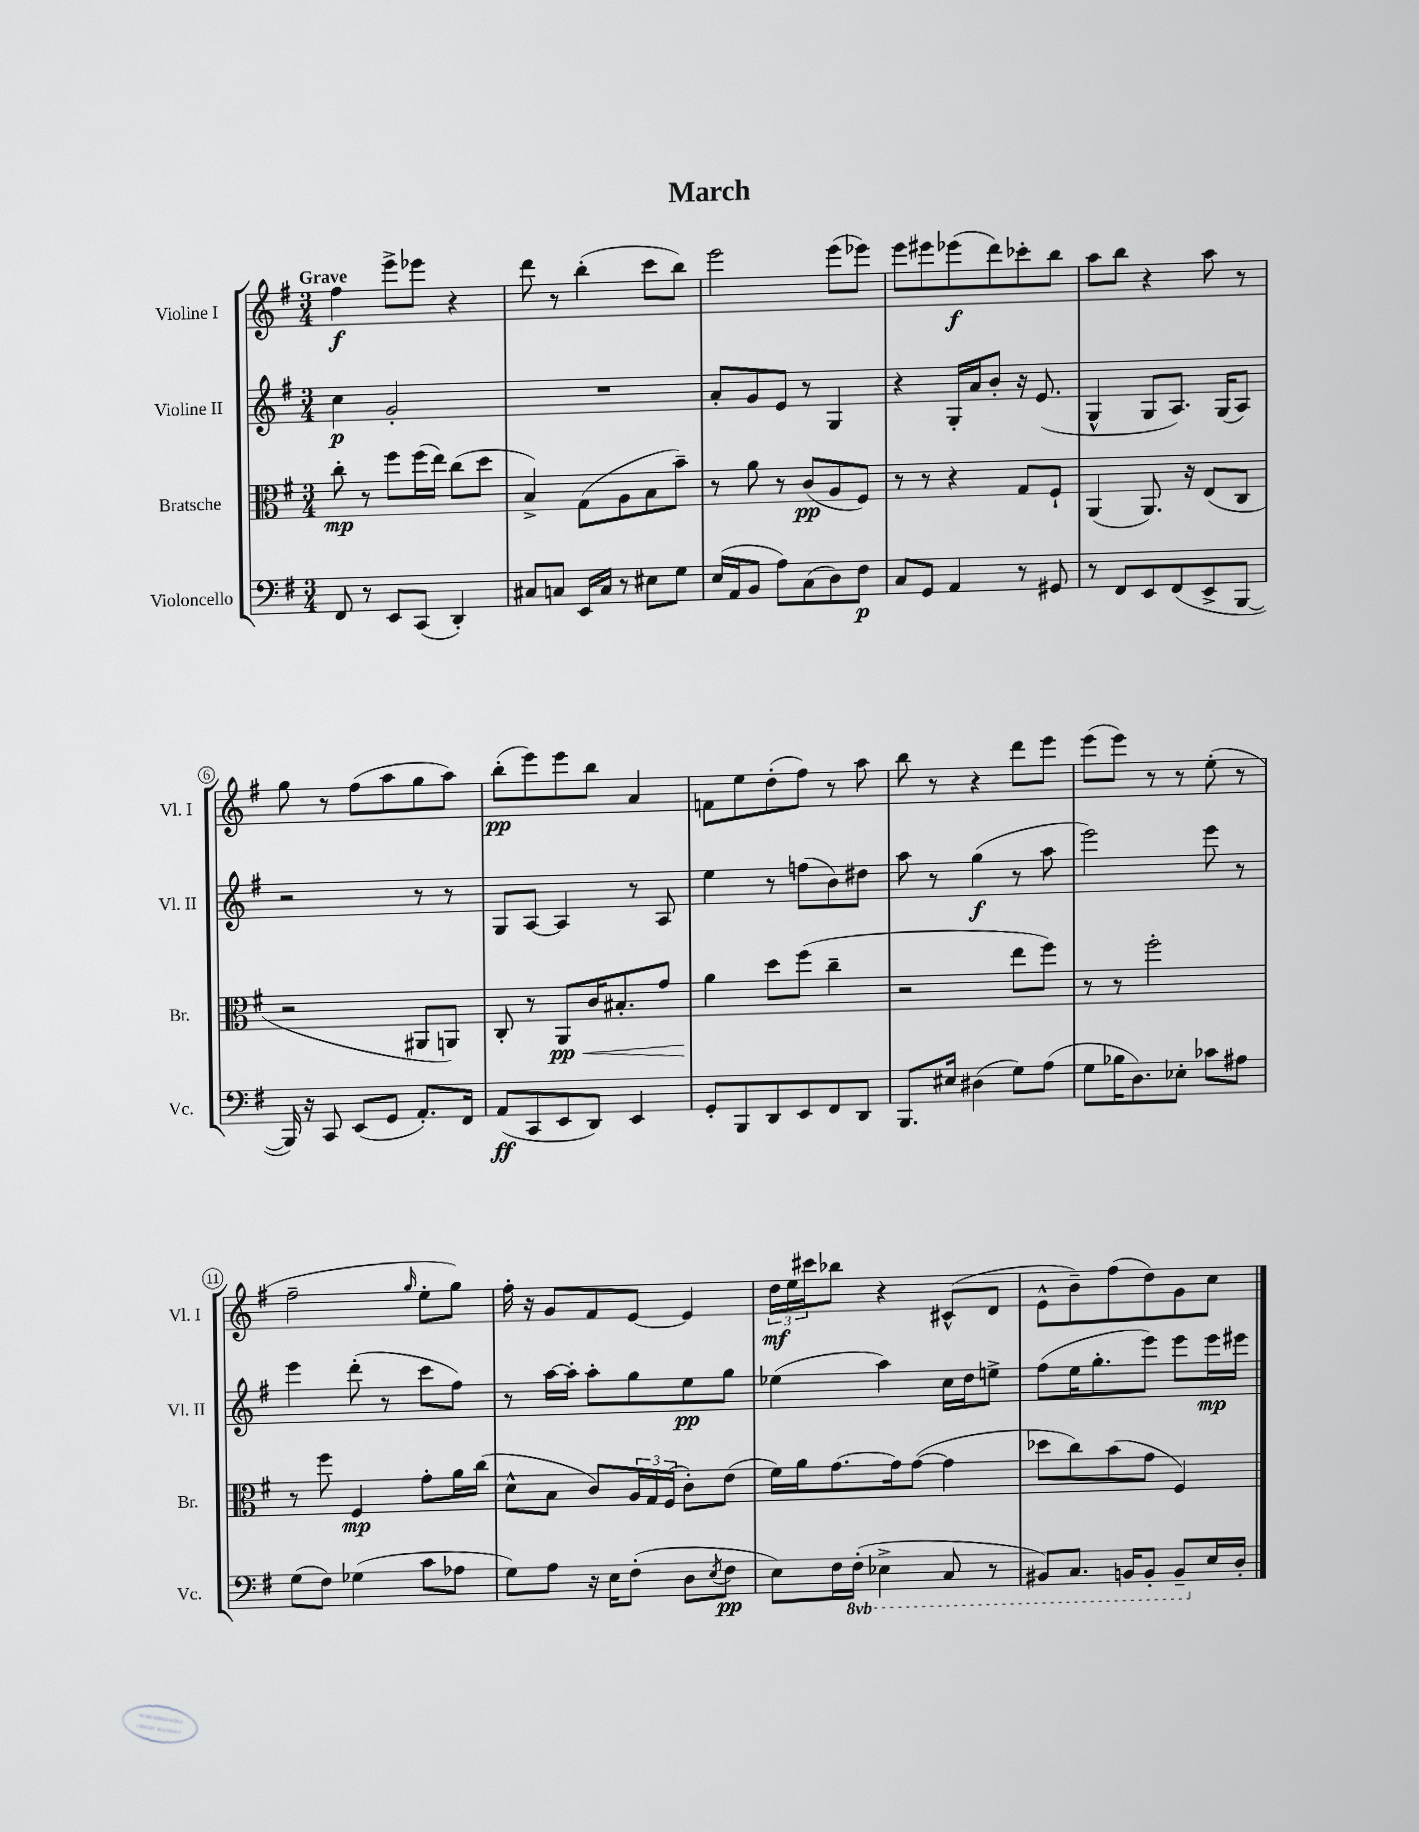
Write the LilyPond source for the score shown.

\header { title = "March" }
<<
\new StaffGroup <<
\new Staff = "s0" \with { instrumentName = "Violine I" shortInstrumentName = "Vl. I" } {
    \clef treble \key g \major \numericTimeSignature \time 3/4 \tempo "Grave"
    fis''4\f e'''8-> ees'''8 r4 |
    d'''8 r8 b''4-.( c'''8 b''8) |
    e'''2 e'''8( ees'''8) |
    e'''8 eis'''8 ees'''8\f( d'''8) ces'''8-. b''8 |
    a''8 b''8 r4 a''8 r8 |
    g''8 r8 fis''8( a''8 g''8 a''8) |
    b''8-.\pp( e'''8) e'''8 b''8 a'4 |
    f'8 e''8 d''8-.( fis''8) r8 a''8 |
    b''8 r8 r4 d'''8 e'''8 |
    e'''8( e'''8) r8 r8 e''8-.( r8 |
    fis''2-- \grace { g''16 } e''8-. g''8) |
    fis''16-. r16 g'8 fis'8 e'8~ e'4 |
    \tuplet 3/2 { d''16\mf e''16 cis'''16 } bes''8 r4 cis'8-^( d'8 |
    e'8-^ b'8--) fis''8( d''8) g'8 c''8 \bar "|." |
}
\new Staff = "s1" \with { instrumentName = "Violine II" shortInstrumentName = "Vl. II" } {
    \clef treble \key g \major \numericTimeSignature \time 3/4
    c''4\p g'2-. |
    R2. |
    a'8-. g'8 e'8 r8 g4 |
    r4 g16-. a'16 b'8-. r16 e'8.( |
    g4-^ g8 a8.) g16( a8) |
    r2 r8 r8 |
    g8 a8~ a4 r8 a8 |
    e''4 r8 f''8( b'8) dis''8 |
    a''8 r8 g''4\f( r8 a''8 |
    e'''2) e'''8 r8 |
    e'''4 d'''8-.( r8 c'''8 fis''8) |
    r8 a''16~ a''16-. a''8-. g''8 e''8\pp g''8 |
    ees''4( a''4) c''16 d''16 e''8-> |
    fis''8( e''16 g''8.-. e'''8) e'''8 e'''16\mp eis'''16 \bar "|." |
}
\new Staff = "s2" \with { instrumentName = "Bratsche" shortInstrumentName = "Br." } {
    \clef alto \key g \major \numericTimeSignature \time 3/4
    c''8-.\mp r8 fis''8 fis''16( e''16) c''8( d''8 |
    b4->) g8( a8 b8 b'8--) |
    r8 a'8 r8 c'8\pp( a8 fis8) |
    r8 r8 r4 g8 fis8-! |
    a,4( a,8.) r16 e8( c8 |
    r2 ais,8 a,8) |
    c8-. r8 a,8\pp\< c'16 bis8.-. g'8 |
    a'4\! d''8 fis''8( c''4-- |
    r2 e''8 fis''8) |
    r8 r8 fis''2-. |
    r8 fis''8 fis4\mp g'8-. a'16 c''16( |
    d'8-^ b8 c'8) \tuplet 3/2 { a16 g16 fis16( } c'8-.) e'8( |
    fis'16) a'16 g'8.~ g'16 g'8~( g'4 |
    des''8 c''8) b'8( g'8 fis4) \bar "|." |
}
\new Staff = "s3" \with { instrumentName = "Violoncello" shortInstrumentName = "Vc." } {
    \clef bass \key g \major \numericTimeSignature \time 3/4 \set Staff.ottavationMarkups = #ottavation-simple-ordinals
    fis,8 r8 e,8 c,8( d,4-.) |
    cis8 c8 e,16 c16 r8 eis8 g8 |
    e16( a,16 b,8 a8) c8( d8) fis8\p |
    c8 g,8 a,4 r8 gis,8 |
    r8 fis,8 e,8 fis,8( e,8-> b,,8~ |
    b,,16) r16 c,8 e,8( g,8 a,8.-.) fis,16 |
    a,8\ff( c,8 e,8 d,8) e,4 |
    g,8-. b,,8 d,8 e,8 fis,8 d,8 |
    b,,8. eis16 dis4( g8) a8( |
    g8 bes16 d8.) ees8-. ces'8 ais8 |
    g8( fis8) ges4( c'8 aes8 |
    g8) a8 r16 e16 fis8-.( d8 \acciaccatura { e8 } fis8\pp |
    e8) fis16 \ottava #-1 fis,16-.( ees,4-> c,8 r8 |
    bis,,8) c,8. b,,16 b,,8-. b,,8-- \ottava #0 e16 d16-. \bar "|." |
}
>>
>>
\layout { \context { \Score \override BarNumber.stencil = #(make-stencil-circler 0.1 0.3 ly:text-interface::print) } }
